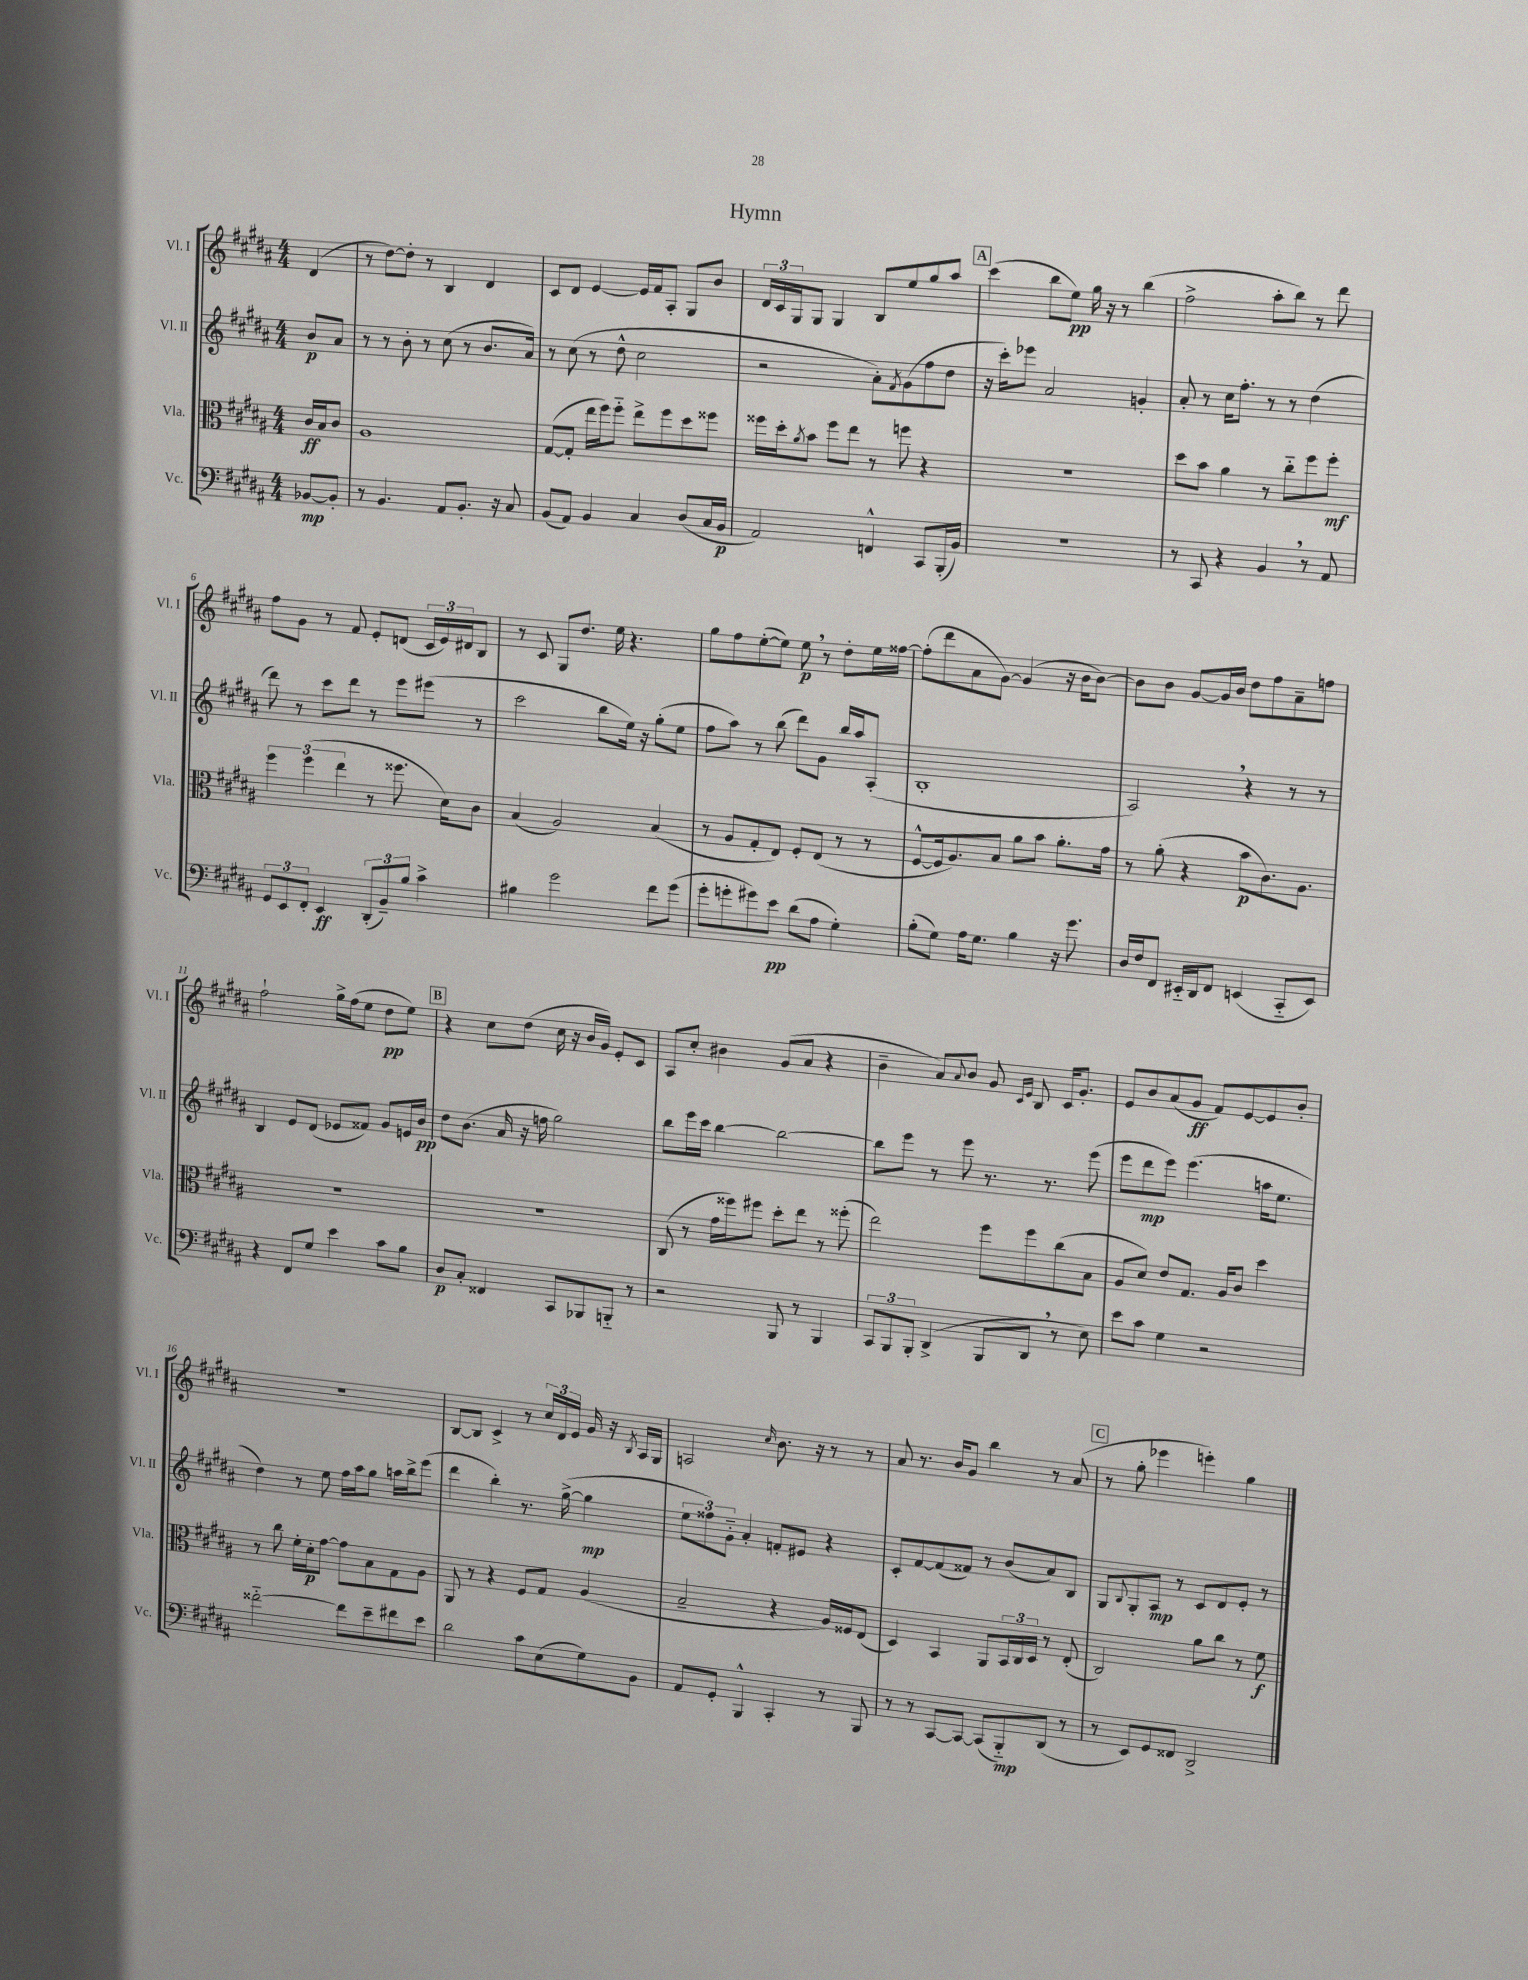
\header { title = "Hymn" }
<<
\new StaffGroup <<
\new Staff = "s0" \with { instrumentName = "Vl. I" shortInstrumentName = "Vl. I" } {
    \clef treble \key b \major \numericTimeSignature \time 4/4 \partial 4
    dis'4( |
    r8 dis''8~) dis''8-. r8 b4 dis'4 |
    cis'8 dis'8 e'4~ e'16 fis'16 ais8-. gis8 b'8 |
    \tuplet 3/2 { dis'16 cis'16 gis16 } gis8 gis4 b8 e''8 gis''8 ais''8 |
    \mark \markup { \box "A" } cis'''4( b''8 e''8\pp) gis''16 r16 r8 b''4( |
    fis''2-> ais''8-. b''8) r8 dis'''8 |
    fis''8 gis'8 r8 fis'8 e'8-. d'8( \tuplet 3/2 { cis'16 e'16) dis'16 } b8 |
    r8 cis'8 gis8 dis''8. e''16 r4. |
    gis''8 fis''8 e''8~-.( e''8) e''8\p \breathe r8 dis''8-. e''16 fisis''16~ |
    fisis''8-.( dis'''8 ais'8 gis'8~) gis'4( r16 b'16 b'8~) |
    b'8 b'8 gis'8~ gis'16 b'16 dis''8 fis''8 ais'8-- f''8 |
    fis''2-! gis''16-> fis''16( e''8 dis''8\pp e''8) |
    \mark \markup { \box "B" } r4 cis''8 dis''8( cis''16 r16 b'16 gis'16) e'8-. cis'8 |
    ais8 cis''8-. bis'4 gis'8( ais'8 r4 |
    b'4-- ais'8) \appoggiatura { ais'8 } b'8 gis'8 \grace { cis'16 e'16 } b8 cis'16 gis'8.-. |
    e'8 b'8 ais'8( gis'8\ff fis'8) e'8~ e'8 b'8-. |
    R1 |
    b8~ b8 cis'4-> r8 \tuplet 3/2 { cis''16 dis'16 e'16 } gis'16 r16 \acciaccatura { b8 } ais16 gis16 |
    a2 \grace { cis''16 } b'8. r16 r8 r8 |
    ais'8 r8. b'16 gis'8 b''4 r8 ais'8( |
    \mark \markup { \box "C" } r8 gis''8-. ees'''4 e'''4-.) gis''4 \bar "|." |
}
\new Staff = "s1" \with { instrumentName = "Vl. II" shortInstrumentName = "Vl. II" } {
    \clef treble \key b \major \numericTimeSignature \time 4/4 \partial 4
    b'8\p ais'8 |
    r8 r8 b'8-. r8 cis''8( r8 b'8. ais'16) |
    r8 cis''8( r8 dis''8-^ cis''2 |
    r2 ais'8-.) \acciaccatura { fis'8 } gis'8( fis''8 dis''8 |
    \mark \markup { \box "A" } r16 cis'''16-.) ees'''8 ais'2 g'4-. |
    ais'8-. r8 cis''16 fis''8.-. r8 r8 dis''4( |
    dis'''8) r8 cis'''8 dis'''8 r8 e'''8 eis'''8( r8 |
    cis'''2 b''8 e''16) r16 gis''8-.( e''8 |
    fis''8 ais''8) r8 b''8( dis'''8) gis'8 b''16 ais''16 ais8-.( |
    b1-. |
    ais2) \breathe r4 r8 r8 |
    b4 e'8 dis'8( ees'8 fisis'8) gis'8 e'16 b'16\pp |
    \mark \markup { \box "B" } dis''8 b'8.( ais'16 r16 f''16 gis''2) |
    b''8 e'''16 cis'''16 b''4~ b''2~ |
    b''8 e'''8 r8 e'''8 r8. r8. e'''8( |
    e'''8 dis'''8\mp e'''8) e'''4.( a''16 e''8. |
    dis''4) r8 e''8 fis''16 ais''16 gis''8 a''16 b''16-> e'''8( |
    dis'''4 b''4-.) r8. gis''16~->( gis''4\mp |
    \tuplet 3/2 { e''8 fisis''8) gis'8-_ } ais'4-. f'8-. eis'8 r4 |
    cis'8-. fis'8~ fis'8( fisis'8) r8 b'8( ais'8) b8 |
    \mark \markup { \box "C" } gis8 \appoggiatura { b8 } gis8-. ais8\mp r8 cis'8 dis'8 e'8-. r8 \bar "|." |
}
\new Staff = "s2" \with { instrumentName = "Vla." shortInstrumentName = "Vla." } {
    \clef alto \key b \major \numericTimeSignature \time 4/4 \partial 4
    cis'16\ff b16 cis'8 |
    ais1 |
    gis8~( gis8-. e''16 fis''16) fis''8-_ e''8-> fis''8 dis''8 fisis''8 |
    fisis''16 dis''16-. \acciaccatura { ais'8 } b'8 fisis''8 e''8 r8 f''8 r4 |
    \mark \markup { \box "A" } R1 |
    dis''8 b'8 ais'4 r8 cis''8-_ fis''8 fis''8-.\mf |
    \tuplet 3/2 { fis''4 fis''4( e''4 } r8 fisis''8. dis'16) cis'8 |
    b4( ais2) b4( |
    r8 ais8 gis8-. e8) fis8-. e8( r8 r8 |
    fis8~-^ fis16 ais8.) b8 ais'8 b'8 ais'8.-. gis'16 |
    r8 ais'8-.( r4 b'8\p cis'8.) ais8. |
    R1 |
    \mark \markup { \box "B" } R1 |
    cis8( r8 gis'16 fisis''16) fis''8 dis''8-. e''8 r8 fisis''8-.( |
    e''2) fis''8 fis''8 cis''8( b8 |
    ais8 dis'8) e'8 gis8. ais16 cis'8 dis''4 |
    r8 cis''8 fis'16-. dis'16-.\p gis'8~ gis'8 b8 gis8 ais8 |
    ais,8 r8 r4 fis8 gis8 ais4( |
    b2-- r4 ais16) fisis16 e8( |
    dis4) b,4 ais,8 \tuplet 3/2 { b,16 cis16 dis16 } r8 e8-.( |
    \mark \markup { \box "C" } cis2) ais'8 cis''8 r8 fis'8\f \bar "|." |
}
\new Staff = "s3" \with { instrumentName = "Vc." shortInstrumentName = "Vc." } {
    \clef bass \key b \major \numericTimeSignature \time 4/4 \partial 4
    bes,8~\mp bes,8-. |
    r8 b,4. ais,8 b,8.-. r16 cis8 |
    b,8( ais,8) b,4 cis4 dis8( cis16 b,16\p |
    ais,2) f,4-^ cis,8 b,,16-.( b,16) |
    \mark \markup { \box "A" } R1 |
    r8 cis,8 r4 b,4 \breathe r8 ais,8 |
    \tuplet 3/2 { gis,8 e,8 fis,8-. } e,4\ff \tuplet 3/2 { dis,8-.( b,8--) b8 } cis'4-> |
    bis4 gis'2 fis'8 gis'8( |
    gis'8-. g'8-. gis'8) e'8\pp dis'8( ais8 gis4-.) |
    b8-.( gis8) ais16 gis8. b4 r16 gis'8. |
    dis16 fis16 fis,8 eis,16-_ dis,16 fis,8 e,4( cis,8-_ e,8) |
    r4 fis,8 gis8 e'4 cis'8 b8 |
    \mark \markup { \box "B" } dis8\p cis8-. fisis,4 cis,8 bes,,8 b,,8-_ r8 |
    r2 b,,8 r8 b,,4 |
    \tuplet 3/2 { cis,8 b,,8 b,,8-. } dis,4->( b,,8 dis,8 \breathe r8 e8) |
    e'8 cis'8 gis4 r2 |
    fisis'2~-_ fisis'8 e'8-- fis'8 e'8 |
    dis'2 cis'8 e8( gis8) b,8 |
    ais,8 gis,8-. b,,4-^ cis,4-. r8 b,,8 |
    r8 r8 cis,8~ cis,8~ cis,8( b,,8-_\mp) dis,8( r8 |
    \mark \markup { \box "C" } r8 e,8) gis,8 fisis,8 dis,2-> \bar "|." |
}
>>
>>
